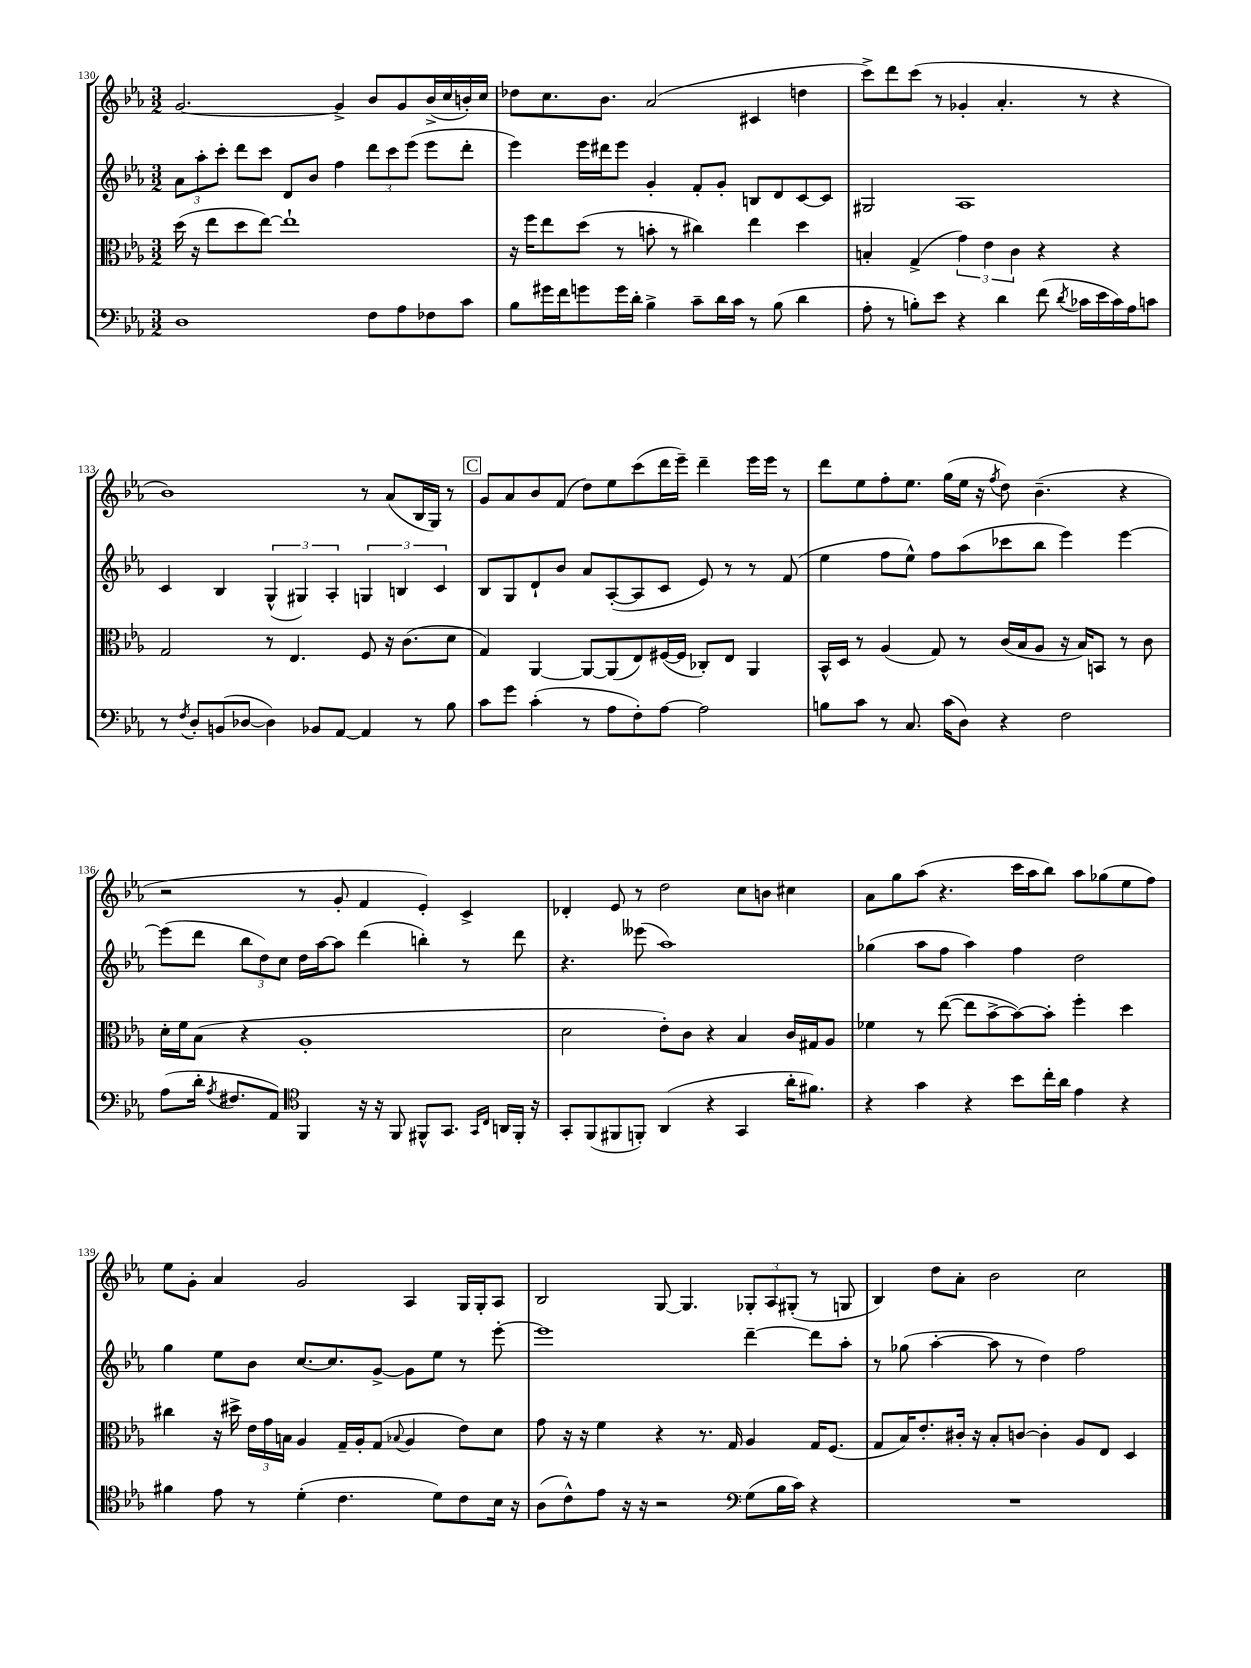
<<
\new StaffGroup <<
\new Staff = "s0" {
    \clef treble \key ees \major \numericTimeSignature \time 3/2
    \autoBeamOff g'2.~ g'4-> bes'8[ g'8 bes'16->( c''16 b'16-.) c''16] |
    des''8[ c''8. bes'8.] aes'2( cis'4 d''4 |
    c'''8[->) d'''8 c'''8]( r8 ges'4-. aes'4.-. r8 r4 |
    bes'1) r8 aes'8[( bes16 g16]) r8 |
    \mark \markup { \box "C" } g'8[ aes'8 bes'8 f'8]( d''8[) ees''8 c'''8( d'''16 ees'''16]--) d'''4-- ees'''16[ ees'''16] r8 |
    d'''8[ ees''8 f''8-. ees''8.] g''16[( ees''16] r16 \acciaccatura { f''8 } d''8) bes'4.--( r4 |
    r2 r8 g'8-. f'4 ees'4-.) c'4-> |
    des'4-. ees'8 r8 d''2 c''8[ b'8] cis''4 |
    aes'8[ g''8 aes''8]( r4. c'''16[ aes''16 bes''8]) aes''8[ ges''8( ees''8 f''8]) |
    ees''8[ g'8]-. aes'4 g'2 aes4 g16[ g16-. aes8] |
    bes2 g8~ g4. \tuplet 3/2 { ges8[-. aes8 gis8]-.( } r8 g8 |
    bes4) d''8[ aes'8]-. bes'2 c''2 \bar "|." |
}
\new Staff = "s1" {
    \clef treble \key ees \major \numericTimeSignature \time 3/2
    \autoBeamOff \tuplet 3/2 { aes'8[ aes''8-. c'''8]-. } d'''8[ c'''8] d'8[ bes'8] f''4 \tuplet 3/2 { d'''8[ c'''8 ees'''8]( } ees'''8[ d'''8]-. |
    ees'''4) ees'''16[ dis'''16 ees'''8] g'4-. f'8[-. g'8]-. b8[ d'8 c'8~ c'8] |
    gis2 aes1 |
    c'4 bes4 \tuplet 3/2 { g4-^( gis4) aes4-. } \tuplet 3/2 { g4 b4 c'4 } |
    \mark \markup { \box "C" } bes8[ g8 d'8-! bes'8] aes'8[ aes8~-.( aes8 c'8] ees'8) r8 r8 f'8( |
    ees''4 f''8[ ees''8]-^) f''8[ aes''8( ces'''8 bes''8] ees'''4) ees'''4~ |
    ees'''8[( d'''8] \tuplet 3/2 { bes''8[ d''8) c''8] } d''16[ aes''16~ aes''8] d'''4( b''4-.) r8 d'''8 |
    r4. eeses'''8( aes''1) |
    ges''4( aes''8[ f''8] aes''4) f''4 d''2 |
    g''4 ees''8[ bes'8] c''8.[~ c''8. g'8]~-> g'8[ ees''8] r8 ees'''8~-. |
    ees'''1 d'''4~-- d'''8[ aes''8]-. |
    r8 ges''8( aes''4~-. aes''8 r8 d''4) f''2 \bar "|." |
}
\new Staff = "s2" {
    \clef alto \key ees \major \numericTimeSignature \time 3/2
    \autoBeamOff d''16( r16 ees''8[ d''8 ees''8]~) ees''1-! |
    r16 f''16[ ees''8 d''8]( r8 b'8-. r8 cis''4) ees''4 d''4 |
    b4-. g4->( \tuplet 3/2 { g'4) ees'4 c'4 } r4 r4 |
    g2 r8 ees4. f8 r16 c'8.[( d'8] |
    \mark \markup { \box "C" } g4) aes,4~ aes,8[~ aes,8( ees8) fis16~( fis16] ces8[-.) ees8] aes,4 |
    bes,16[-^ d16] r8 aes4( g8) r8 c'16[( bes16 aes8] r16 bes16[) b,8] r8 c'8 |
    d'16[-. f'16 bes8]( r4 aes1-. |
    d'2 ees'8[-.) c'8] r4 bes4 c'16[ gis16 aes8] |
    fes'4 r8 ees''8~( ees''8[ bes'8~-> bes'8~) bes'8]-. f''4-. d''4 |
    cis''4 r16 dis''16-> \tuplet 3/2 { ees'16[ g'16 b16] } aes4 g16[-- aes16-. g8]( \appoggiatura { bes8 } aes4 ees'8[) d'8] |
    g'8 r16 r16 f'4 r4 r8. g16 aes4 g16[ f8.]( |
    g8[ bes16) ees'8.-. cis'16]-. r16 bes8[-. c'8]~ c'4-. aes8[ ees8] d4 \bar "|." |
}
\new Staff = "s3" {
    \clef bass \key ees \major \numericTimeSignature \time 3/2
    \autoBeamOff d1 f8[ aes8 fes8 c'8] |
    bes8[ gis'16 f'16 g'8 g'16 d'16]-. bes4-> c'8[-- d'16 c'16] r8 bes8( d'4 |
    aes8-. r8 b8[-.) ees'8] r4 d'4 f'8( \acciaccatura { d'8 } ces'16[ ees'16 ces'16) aes16 c'8] |
    r8 \acciaccatura { f8 } d8[-. b,8( des8]~ des4) bes,8[ aes,8]~ aes,4 r8 bes8 |
    \mark \markup { \box "C" } c'8[ g'8] c'4-.( r8 aes8[ f8-.) aes8]~ aes2 |
    b8[ c'8] r8 c8. c'16[( d8]) r4 f2 |
    aes8[( d'16]-. \acciaccatura { aes8 } fis8.[ aes,8]) \clef tenor f,4 r16 r16 f,8 fis,8[-^ g,8.] \grace { g,16[ c16] } a,16[ fis,16]-. r16 |
    g,8[-. f,8( fis,8 f,8]-.) aes,4( r4 g,4 aes'16[-. fis'8.]) |
    r4 g'4 r4 bes'8[ c''16-. aes'16] ees'4 r4 |
    fis'4 ees'8 r8 d'4-.( c'4. d'8[) c'8 bes16] r16 |
    aes8[( c'8-^) ees'8] r16 r16 r2 \clef bass g8[( bes16 c'16]) r4 |
    R1. \bar "|." |
}
>>
>>
\layout { \context { \Score currentBarNumber = #130 } }
